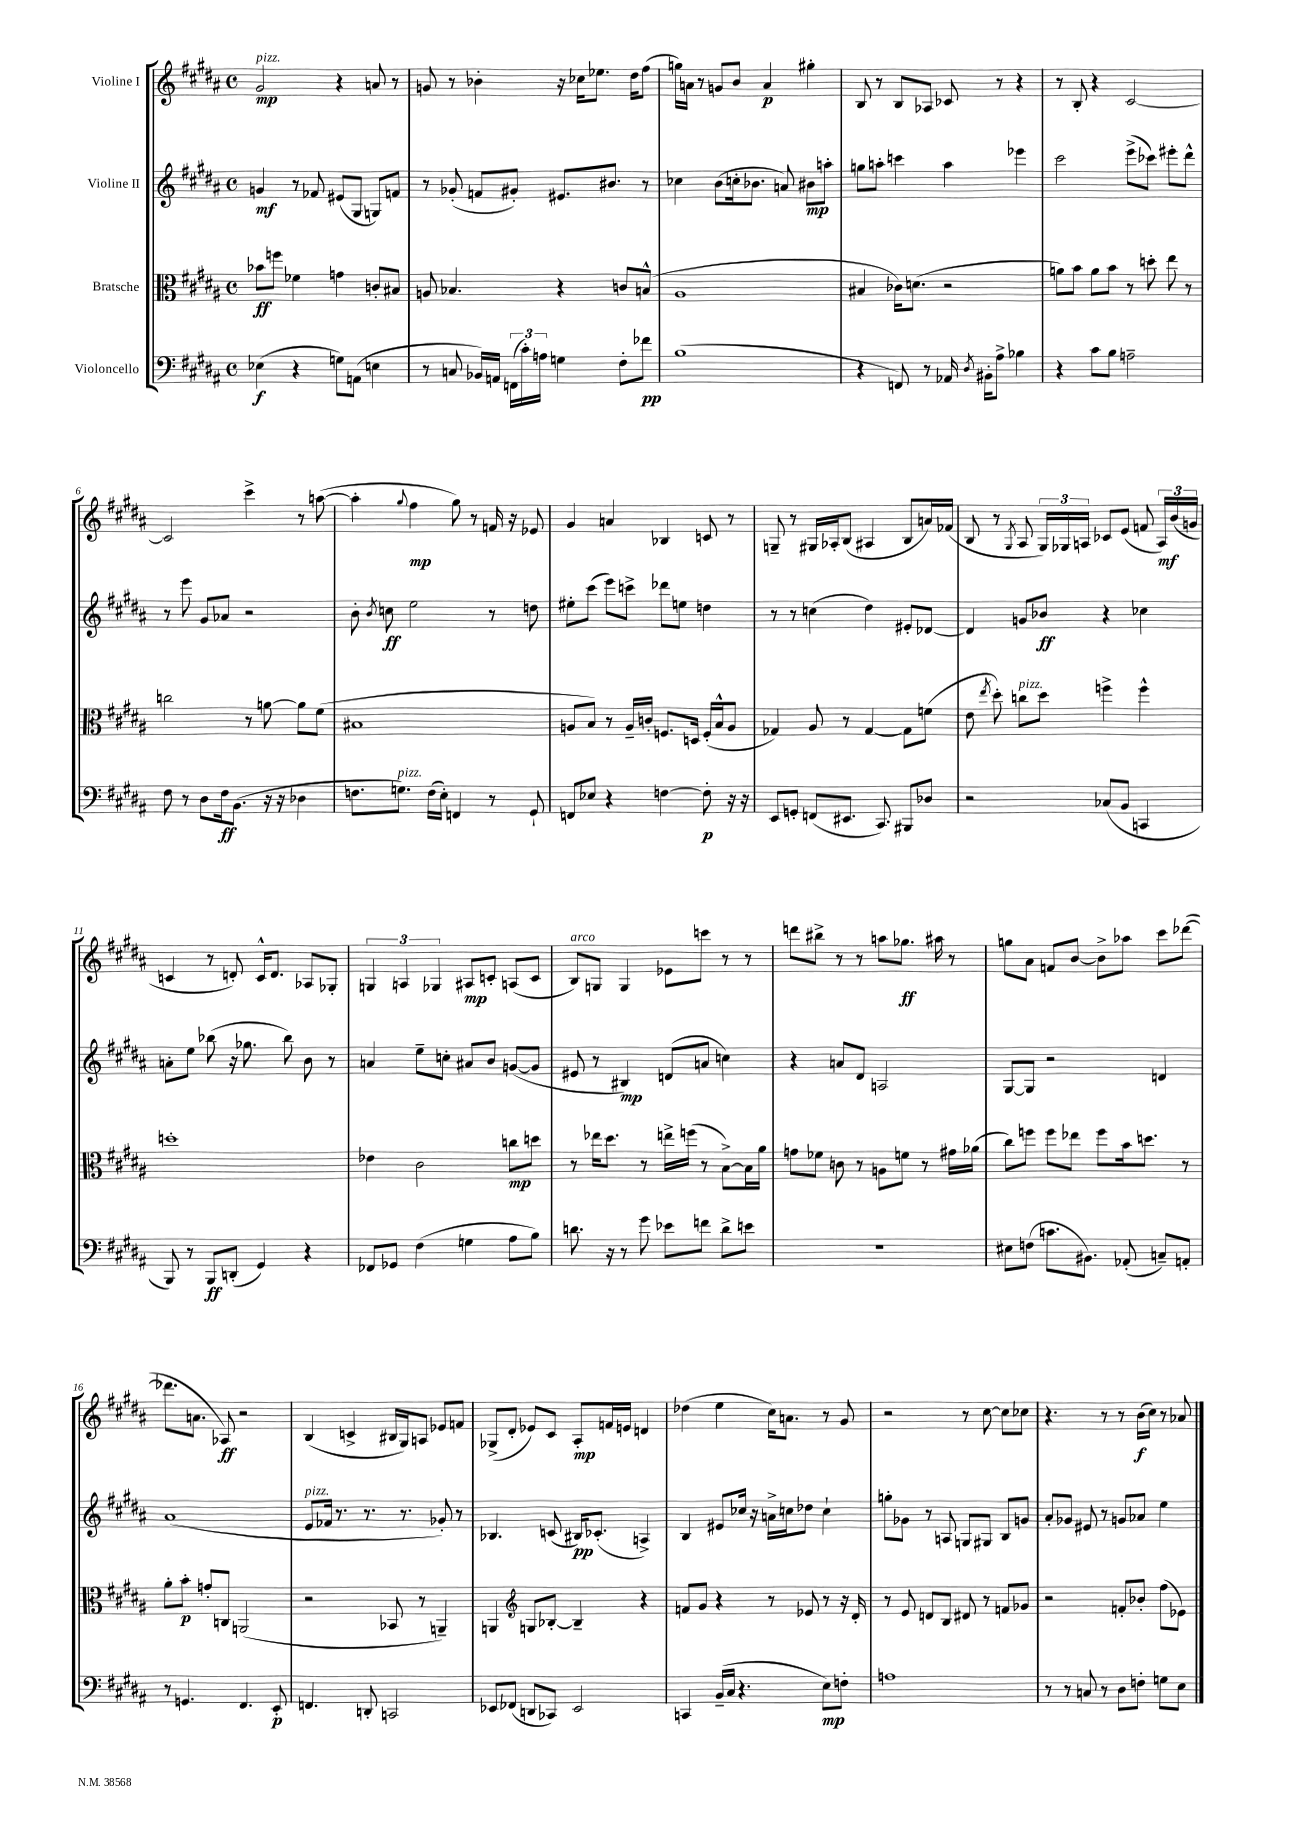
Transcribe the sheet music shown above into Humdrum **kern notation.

**kern	**kern	**kern	**kern
*staff4	*staff3	*staff2	*staff1
*clefF4	*clefC3	*clefG2	*clefG2
*k[f#c#g#d#a#]	*k[f#c#g#d#a#]	*k[f#c#g#d#a#]	*k[f#c#g#d#a#]
*M4/4	*M4/4	*M4/4	*M4/4
*met(c)	*met(c)	*met(c)	*met(c)
(4E-	8b-	4g	2g#
.	8ff	.	.
4r	4f-	8r	.
.	.	8f-	.
8G)	4g	(8e#	4r
(8AA	.	8G#	.
4E	8c'	8G)	8a
.	8B#	8f	8r
=	=	=	=
8r	8A	8r	8g
8C	4.B-	(8g-'	8r
16BB-)	.	8f	4b-'
16AA	.	.	.
(24FF	.	8g#')	.
24c#')	.	.	.
24A	.	.	.
4G	4r	8.e#	16r
.	.	.	16cc-
.	.	.	8.ee-
.	.	8.b#	.
8F#'	8c	.	.
.	.	.	16dd#
8f-	(8B^^	8r	(8ff#
=	=	=	=
(1B	1A#	4cc-	16gg)
.	.	.	16a
.	.	.	8r
.	.	(8b	8g
.	.	16cc'	8b
.	.	8.b-	.
.	.	.	4a
.	.	8a)	.
.	.	8b#	4gg#'
.	.	8aa'	.
=	=	=	=
4r	4B#	8gg	8B
.	.	8aa'	8r
8FF)	16c-)	4ccc	8B
.	(8.d	.	.
8r	.	.	8A-
16AA-	2r	4aa	8c-
8qD#	.	.	.
16BB#'	.	.	.
8A#^	.	.	8r
4B-	.	4eee-	4r
=	=	=	=
4r	8a)	2ccc#	8r
.	8b	.	8B'
8c#	8a	.	4r
8B	8b	.	.
2A~	8r	(8eee^	[2c#
.	8dd'	8ccc-)	.
.	8ee	8eee#'	.
.	8r	8ddd#^^	.
=	=	=	=
8F#	2cc	8r	2c#]
8r	.	8eee	.
8D#	.	8g#	.
16F#	.	8a-	.
(8.BB	.	.	.
.	8r	2r	4ccc#^
16r	[8a	.	.
16r	.	.	.
4D-	8a]	.	8r
.	(8f#	.	([8aa
=	=	=	=
8.F	1B#	8b'	4aa']
.	.	8qb	.
.	.	8cc	.
8.G)	.	.	.
.	.	.	8qqgg#
.	.	2ee	4ff#
(16F	.	.	.
16E')	.	.	.
4FF	.	.	8gg#)
.	.	.	8r
8r	.	8r	16f
.	.	.	16r
8GG#`	.	8dd	8e-
=	=	=	=
8FF	8A	8ee#'	4g#
8E-	8B)	(8ccc#	.
4r	8r	8eee)	4a
.	16A~	8ccc^	.
.	16c'	.	.
[4F	8.F	8ddd-	4B-
.	.	8ee	.
.	16D	.	.
8F']	(16F'	4dd	8c
.	16B^^	.	.
16r	8A	.	8r
16r	.	.	.
=	=	=	=
8EE	4G-)	8r	8G~
8GG'	.	8r	8r
(8FF	8A#	(4cc	16G#
.	.	.	16A-'
8.EE#	8r	.	(8B
.	[4G-	4dd#)	4A#
8.CC#)	.	.	.
8BBB#	8G-]	8e#'	8B
8D-	(8f	[8d-	16a)
.	.	.	(16f-
=	=	=	=
2r	8e	4d-]	8B
.	8qee	.	.
.	8dd#')	.	8r
.	.	.	8qG#
.	8cc	8g	8A#
.	8dd#	8b-	24G#)
.	.	.	24G-
.	.	.	24A
(8C-	4ff^	4r	8c-
8BB	.	.	(8e
4CC	4ff^^	4cc-	8f
.	.	.	24A)
.	.	.	(24b
.	.	.	24g
=	=	=	=
8BBB)	1dd'	8a'	4c
8r	.	8ee	.
8BBB	.	(8bb-	8r
(8DD'	.	16r	8d')
.	.	8.gg-	.
4GG#)	.	.	16c^^
.	.	.	8.d
.	.	8bb-)	.
4r	.	8b	8A-
.	.	8r	8G-'
=	=	=	=
8FF-	4e-	4a	6G
8GG-	.	.	.
.	.	.	6A
(4F#	2c#	8ee~	.
.	.	.	6G-
.	.	8cc'	.
4G	.	8a#	8A#
.	.	8b	8c'
8A#	8cc	([8g	(8A
8B)	8dd	8g]	8c
=	=	=	=
8.d	8r	8e#	8B)
.	16ee-	8r	8G
16r	8.dd#	.	.
8r	.	4B#)	4G
8g#	8r	.	.
8e-	16ee^	(8d	8e-
.	(16ff	.	.
8f	8r	8a	8ccc
8d^	[8B^)	4cc)	8r
8e	16B]	.	8r
.	16a#	.	.
=	=	=	=
1r	8g	4r	8ddd
.	8f-	.	8bb#^
.	8c	8a	8r
.	8r	8d#	8r
.	8A	2A	8aa
.	8f	.	8.gg-
.	8r	.	.
.	.	.	16aa#
.	16g#	.	8r
.	(16a-	.	.
=	=	=	=
8E#	8cc#)	[8G#	8gg
(8F	8ff	8G#]	8a#
8.c	8ff	2r	8f
.	8ee-	.	[8b
8.BB#)	.	.	.
.	8ff	.	8b^]
(8AA-'	16b	.	8aa-
.	8.dd	.	.
8C~)	.	4d	8ccc#
8AA'	8r	.	([8ddd-
=	=	=	=
8r	8a#'	(1a#	8.ddd-]
4.GG	8b'	.	.
.	.	.	8.a
.	8g'	.	.
.	8C	.	8A-)
4.FF#	(2AA	.	2r
8EE'	.	.	.
=	=	=	=
4.FF	2r	8e	(4B
.	.	16f-	.
.	.	8.r	.
.	.	.	4c^
8DD'	.	8.r	.
2CC	8BB-	.	16B#
.	.	8.r	16G#)
.	8r	.	8A
.	4AA~)	8g-')	8e-
.	.	8r	8f
=	=	=	=
8EE-	4AA	4.B-	(8G-^
(8FF-	.	.	8d#'
*	*clefG2	*	*
8DD	8G	.	8e-)
8CC-)	[8B-'	(8c	8c#
2EE-	4B-~]	16B#)	8A#'
.	.	(8.c-'	.
.	.	.	16f
.	.	.	16e
.	4r	4A^)	4d
=	=	=	=
4CC	8f	4B	(4dd-
.	8g#	.	.
(16BB~	4r	8e#	4ee
16C#	.	.	.
4.r	.	16cc-	.
.	.	16r	.
.	8r	16a^	16cc#)
.	.	16cc	8.a
.	8e-	8dd-	.
8E)	8r	4cc`	8r
8F'	16r	.	8g#
.	16d#'	.	.
=	=	=	=
1A	8r	8gg'	2r
.	8e	8g-	.
.	8d	8r	.
.	8B	8A	.
.	8d#	8G	8r
.	8r	8G#	[8cc#
.	8f	8B	8cc#]
.	8g-	8g	8cc-
=	=	=	=
8r	2r	8a#'	4.r
8r	.	8g-	.
8C	.	8e#	.
8r	.	8r	8r
8D#	8f'	8g	8r
8F'	8b-'	8a-	(16b
.	.	.	16cc#)
8G	(8ff#	4ee	8r
8E	8e-)	.	8a-
==	==	==	==
*-	*-	*-	*-
